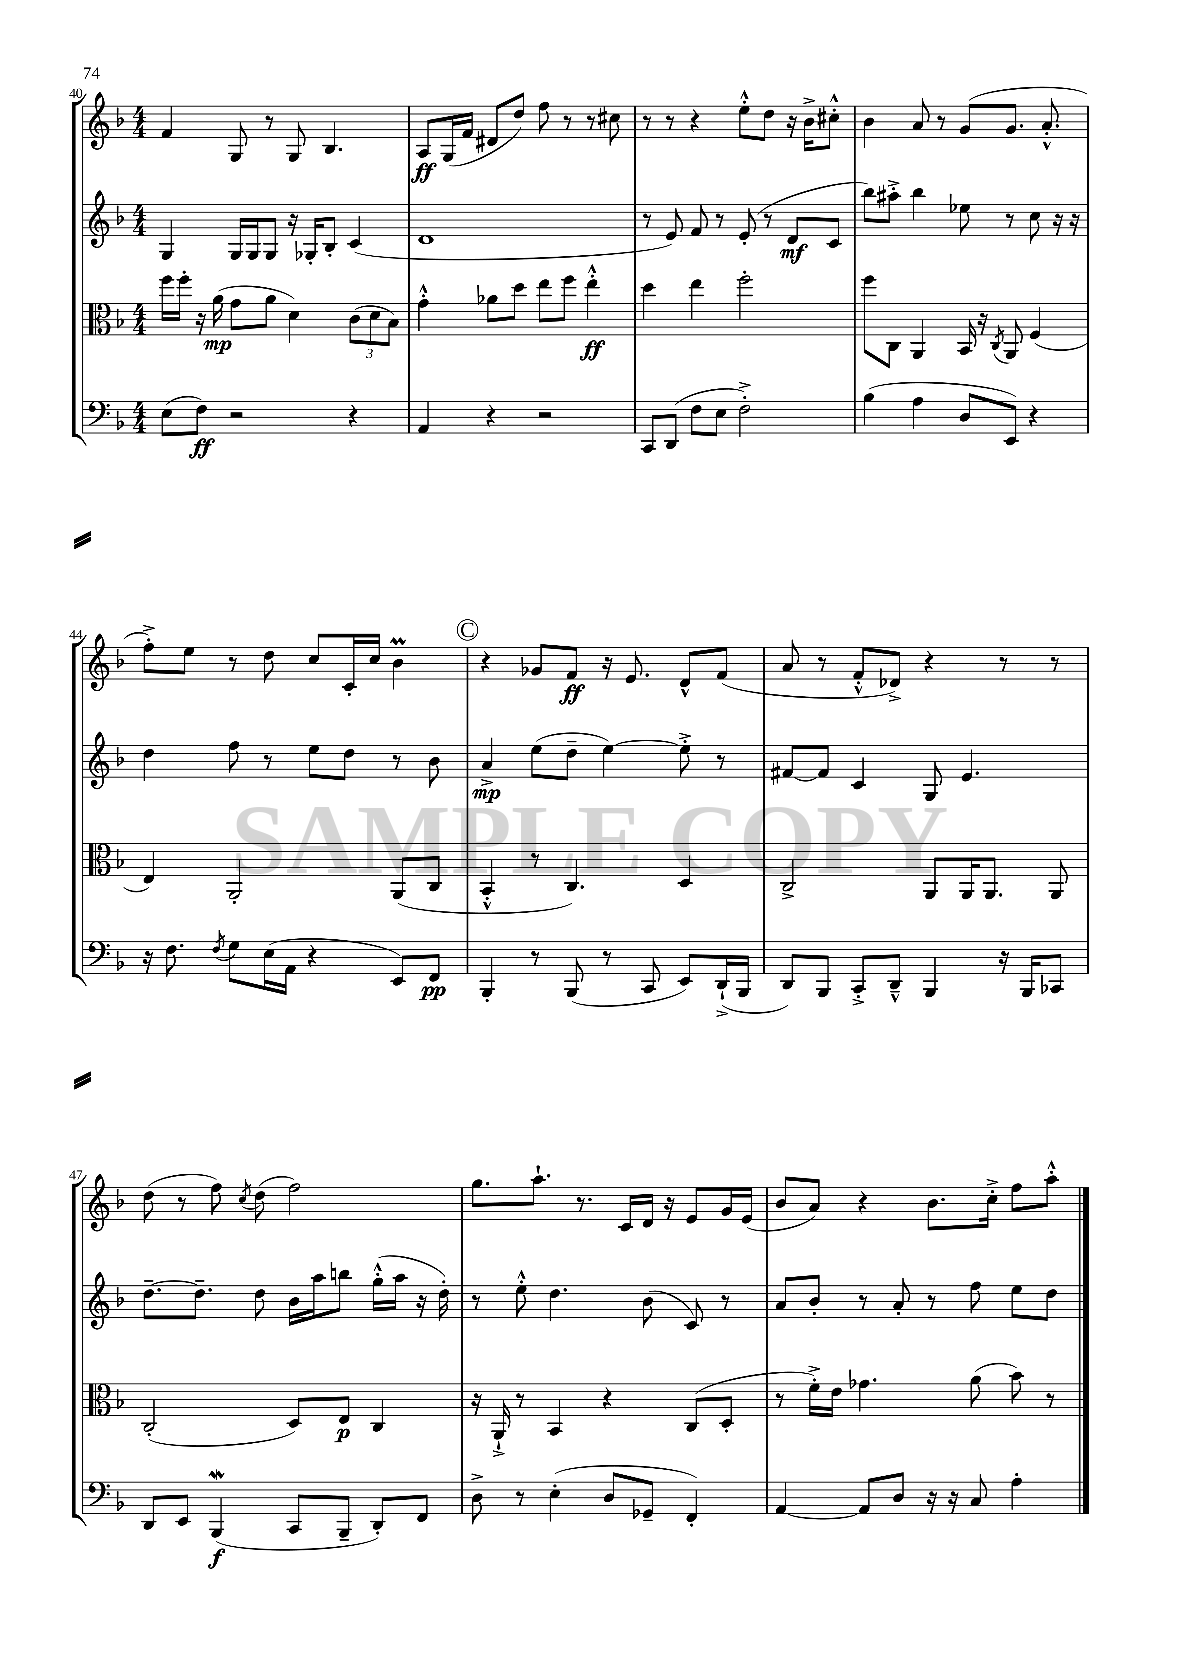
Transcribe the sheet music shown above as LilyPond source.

<<
\new StaffGroup <<
\new Staff = "s0" {
    \clef treble \key f \major \numericTimeSignature \time 4/4
    \autoBeamOff f'4 g8 r8 g8 bes4. |
    a8[\ff g16( f'16] dis'8[ d''8]) f''8 r8 r8 cis''8 |
    r8 r8 r4 e''8[-.-^ d''8] r16 bes'16[-> cis''8]-.-^ |
    bes'4 a'8 r8 g'8[( g'8.] a'8.-.-^ |
    f''8[-.->) e''8] r8 d''8 c''8[ c'16-. c''16] bes'4\prall |
    \mark \markup { \circle "C" } r4 ges'8[ f'8]\ff r16 e'8. d'8[-^ f'8]( |
    a'8 r8 f'8[-.-^ des'8]->) r4 r8 r8 |
    d''8( r8 f''8) \acciaccatura { c''8 } d''8( f''2) |
    g''8.[ a''8.]-! r8. c'16[ d'16] r16 e'8[ g'16 e'16]( |
    bes'8[ a'8]) r4 bes'8.[ c''16]-.-> f''8[ a''8]-.-^ \bar "|." |
}
\new Staff = "s1" {
    \clef treble \key f \major \numericTimeSignature \time 4/4
    \autoBeamOff g4 g16[ g16 g8] r16 ges16[-. bes8]-. c'4( |
    d'1 |
    r8 e'8) f'8 r8 e'8-.( r8 d'8[\mf c'8] |
    bes''8[) ais''8]-.-> bes''4 ees''8 r8 c''8 r16 r16 |
    d''4 f''8 r8 e''8[ d''8] r8 bes'8 |
    \mark \markup { \circle "C" } a'4->\mp e''8[( d''8]-- e''4~) e''8-.-> r8 |
    fis'8[~ fis'8] c'4 g8 e'4. |
    d''8.[~-- d''8.]-- d''8 bes'16[ a''16 b''8] g''16[-.-^( a''16] r16 d''16-.) |
    r8 e''8-.-^ d''4. bes'8( c'8) r8 |
    a'8[ bes'8]-. r8 a'8-. r8 f''8 e''8[ d''8] \bar "|." |
}
\new Staff = "s2" {
    \clef alto \key f \major \numericTimeSignature \time 4/4
    \autoBeamOff f''16[ f''16]-. r16 a'16\mp( g'8[ a'8] d'4) \tuplet 3/2 { c'8[( d'8 bes8]) } |
    g'4-.-^ aes'8[ d''8] e''8[ f''8] e''4-.-^\ff |
    d''4 e''4 f''2-. |
    f''8[ c8] a,4 bes,16 r16 \acciaccatura { c8 } a,8 f4( |
    e4) a,2-. a,8[( c8] |
    \mark \markup { \circle "C" } bes,4-.-^ r8 c4.) d4 |
    c2-> a,8[ a,16 a,8.] a,8 |
    c2-.( d8[) e8]\p c4 |
    r16 a,16-!-> r8 bes,4 r4 c8[( d8]-. |
    r8 f'16[-.->) e'16] ges'4. a'8( bes'8) r8 \bar "|." |
}
\new Staff = "s3" {
    \clef bass \key f \major \numericTimeSignature \time 4/4
    \autoBeamOff e8[( f8]\ff) r2 r4 |
    a,4 r4 r2 |
    c,8[ d,8]( f8[ e8] f2-.->) |
    bes4( a4 d8[ e,8]) r4 |
    r16 f8. \acciaccatura { f8 } g8[ e16( a,16] r4 e,8[) f,8]\pp |
    \mark \markup { \circle "C" } bes,,4-. r8 bes,,8( r8 c,8 e,8[) d,16-!->( bes,,16] |
    d,8[) bes,,8] c,8[-.-> d,8]---^ bes,,4 r16 bes,,16[ ces,8] |
    d,8[ e,8] bes,,4\mordent\f( c,8[ bes,,8]-- d,8[-.) f,8] |
    d8-> r8 e4-.( d8[ ges,8]-- f,4-.) |
    a,4~ a,8[ d8] r16 r16 c8 a4-. \bar "|." |
}
>>
>>
\layout { \context { \Score currentBarNumber = #40 } }
